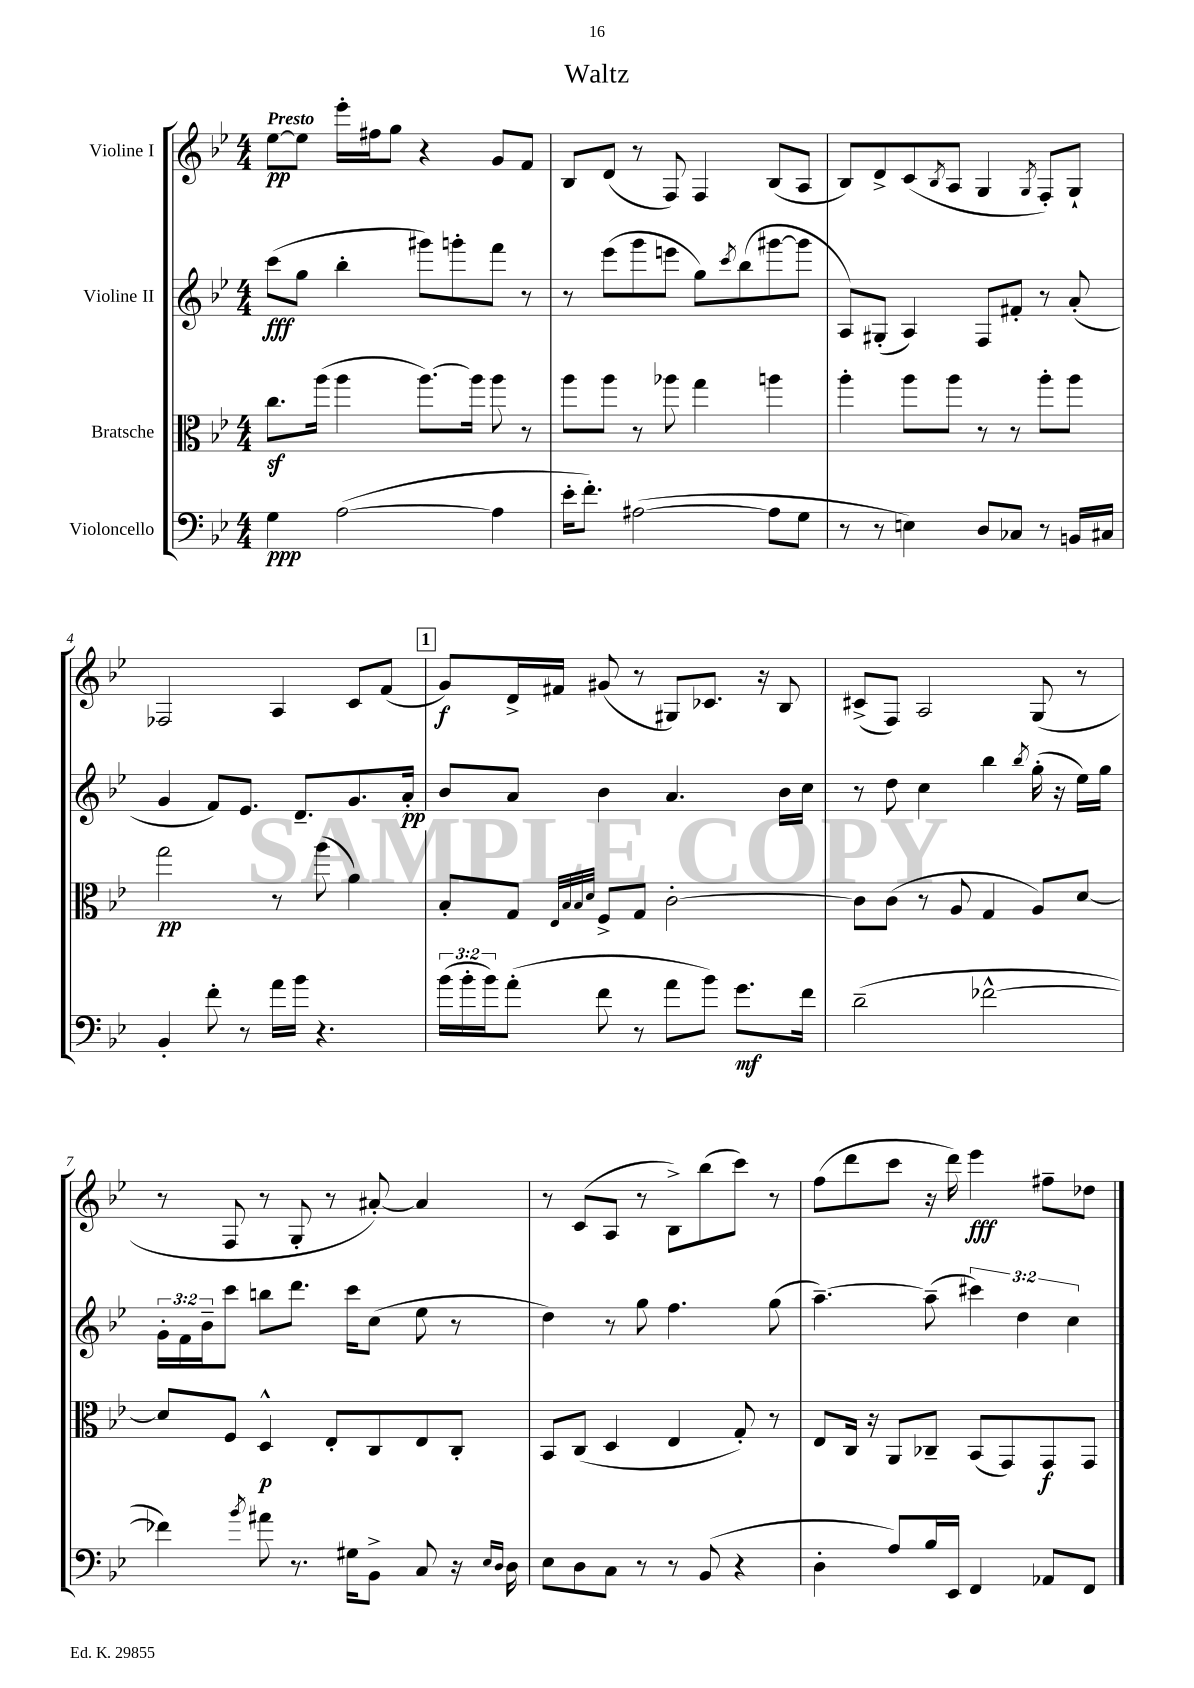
\header { title = "Waltz" }
<<
\new StaffGroup <<
\new Staff = "s0" \with { instrumentName = "Violine I" } {
    \clef treble \key bes \major \numericTimeSignature \time 4/4 \tempo "Presto"
    ees''8~\pp ees''8 ees'''16-. fis''16 g''8 r4 g'8 f'8 |
    bes8 d'8( r8 f8) f4 bes8( a8 |
    bes8) d'8-> c'8( \acciaccatura { bes8 } a8 g4 \acciaccatura { g8 } f8-.) g8-! |
    fes2 a4 c'8 f'8( |
    \mark \markup { \box "1" } g'8\f) d'16-> fis'16 gis'8( r8 gis8) ces'8. r16 bes8 |
    cis'8->( f8) a2 g8( r8 |
    r8 f8 r8 g8-. r8 ais'8~-.) ais'4 |
    r8 c'8( a8 r8 bes8->) bes''8( c'''8) r8 |
    f''8( d'''8 c'''8 r16 d'''16) ees'''4\fff fis''8-- des''8 \bar "|." |
}
\new Staff = "s1" \with { instrumentName = "Violine II" } {
    \clef treble \key bes \major \numericTimeSignature \time 4/4 \override Staff.TupletNumber.text = #tuplet-number::calc-fraction-text
    c'''8\fff( g''8 bes''4-. gis'''8) g'''8-. f'''8 r8 |
    r8 ees'''8( g'''8 e'''8 g''8) \acciaccatura { c'''8 } bes''8( gis'''8~ gis'''8 |
    a8) gis8-.( a4) f8 fis'8-. r8 a'8-.( |
    g'4 f'8) ees'8. d'8.-- g'8. a'16-.\pp |
    \mark \markup { \box "1" } bes'8 a'8 bes'4 a'4. bes'16 c''16 |
    r8 d''8 c''4 bes''4 \acciaccatura { bes''8 } g''16-.( r16 ees''16) g''16 |
    \tuplet 3/2 { g'16-. f'16 bes'16-- } c'''8 b''8 d'''8. c'''16 c''8( ees''8 r8 |
    d''4) r8 g''8 f''4. g''8( |
    a''4.~--) a''8--( \tuplet 3/2 { cis'''4) d''4 c''4 } \bar "|." |
}
\new Staff = "s2" \with { instrumentName = "Bratsche" } {
    \clef alto \key bes \major \numericTimeSignature \time 4/4
    c''8.\sf a''16( a''4 a''8.~) a''16 a''8 r8 |
    a''8 a''8 r8 aes''8 g''4 a''4 |
    a''4-. a''8 a''8 r8 r8 a''8-. a''8 |
    g''2\pp r8 a''8( a'4) |
    \mark \markup { \box "1" } bes8-. g8 \grace { ees32 bes32 bes32 d'32 } f8-> g8 c'2~-. |
    c'8 c'8( r8 a8 g4 a8) d'8~ |
    d'8 f8 d4-^\p ees8-. c8 ees8 c8-. |
    bes,8 c8( d4 ees4 g8-.) r8 |
    ees8 c16 r16 a,8 ces8-- bes,8( g,8) g,8\f g,8 \bar "|." |
}
\new Staff = "s3" \with { instrumentName = "Violoncello" } {
    \clef bass \key bes \major \numericTimeSignature \time 4/4 \override Staff.TupletNumber.text = #tuplet-number::calc-fraction-text
    g4\ppp a2~( a4 |
    ees'16-. f'8.-.) ais2~( ais8 g8 |
    r8 r8 e4) d8 ces8 r8 b,16 cis16 |
    bes,4-. f'8-. r8 a'16 bes'16 r4. |
    \mark \markup { \box "1" } \tuplet 3/2 { bes'16( bes'16-. bes'16) } a'8-.( f'8 r8 a'8 bes'8) g'8.\mf f'16 |
    d'2--( fes'2~-^ |
    fes'4) \acciaccatura { bes'8 } ais'8 r8. gis16 bes,8-> c8 r16 \grace { ees16 d16 } d16 |
    ees8 d8 c8 r8 r8 bes,8( r4 |
    d4-. a8) bes16 ees,16 f,4 aes,8 f,8 \bar "|." |
}
>>
>>
